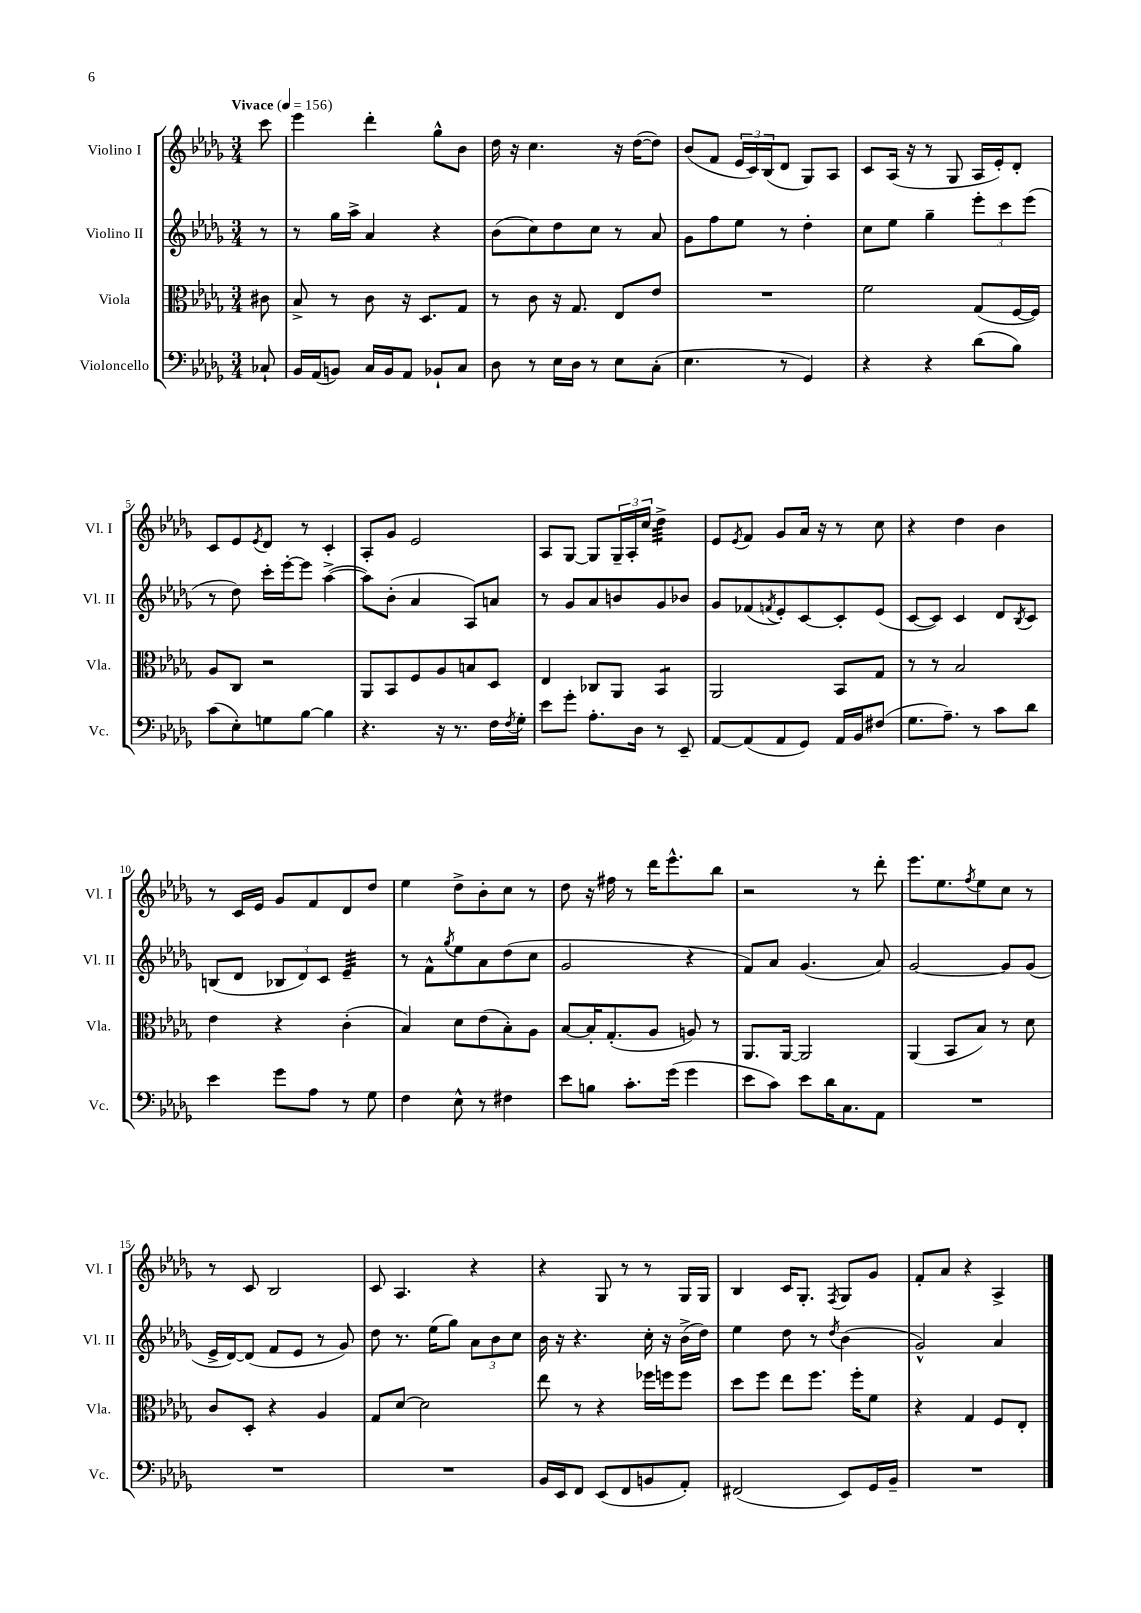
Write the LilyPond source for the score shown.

<<
\new StaffGroup <<
\new Staff = "s0" \with { instrumentName = "Violino I" shortInstrumentName = "Vl. I" } {
    \clef treble \key des \major \numericTimeSignature \time 3/4 \partial 8 \tempo "Vivace" 4 = 156
    c'''8 |
    ees'''4 des'''4-. ges''8-^ bes'8 |
    des''16 r16 c''4. r16 des''16~( des''8) |
    bes'8( f'8 \tuplet 3/2 { ees'16 c'16) bes16( } des'8 ges8) aes8 |
    c'8 aes16( r16 r8 ges8 aes16 ees'16-.) des'8-. |
    c'8 ees'8 \acciaccatura { ees'8 } des'8 r8 c'4-. |
    aes8-. ges'8 ees'2 |
    aes8 ges8~ ges8 \tuplet 3/2 { ges16-- aes16-. c''16 } des''4:32-> |
    ees'8 \acciaccatura { ees'8 } f'8 ges'8 aes'16 r16 r8 c''8 |
    r4 des''4 bes'4 |
    r8 c'16 ees'16 ges'8 f'8 des'8 des''8 |
    ees''4 des''8-> bes'8-. c''8 r8 |
    des''8 r16 fis''16 r8 des'''16 ees'''8.-^ bes''8 |
    r2 r8 des'''8-. |
    ees'''8. ees''8. \acciaccatura { f''8 } ees''8 c''8 r8 |
    r8 c'8 bes2 |
    c'8 aes4. r4 |
    r4 ges8 r8 r8 ges16 ges16 |
    bes4 c'16 ges8.-. \acciaccatura { f8 } ges8 ges'8 |
    f'8-. aes'8 r4 aes4-> \bar "|." |
}
\new Staff = "s1" \with { instrumentName = "Violino II" shortInstrumentName = "Vl. II" } {
    \clef treble \key des \major \numericTimeSignature \time 3/4 \partial 8
    r8 |
    r8 ges''16 aes''16-> aes'4 r4 |
    bes'8( c''8) des''8 c''8 r8 aes'8 |
    ges'8 f''8 ees''8 r8 des''4-. |
    c''8 ees''8 ges''4-- \tuplet 3/2 { ees'''8-. c'''8 ees'''8( } |
    r8 des''8) c'''16-. ees'''16~-. ees'''8 aes''4~->( |
    aes''8) bes'8-.( aes'4 aes8) a'8 |
    r8 ges'8 aes'8 b'8 ges'8 bes'8 |
    ges'8 fes'8( \acciaccatura { f'8 } ees'8-.) c'8~ c'8-. ees'8( |
    c'8~ c'8) c'4 des'8 \acciaccatura { bes8 } c'8 |
    b8( des'8 \tuplet 3/2 { bes8 des'8) c'8 } ees'4:32-- |
    r8 f'8-^ \acciaccatura { ges''8 } ees''8 aes'8 des''8( c''8 |
    ges'2 r4 |
    f'8) aes'8 ges'4.( aes'8) |
    ges'2~ ges'8 ges'8( |
    ees'16-> des'16~) des'8( f'8 ees'8 r8 ges'8) |
    des''8 r8. ees''16( ges''8) \tuplet 3/2 { aes'8 bes'8 c''8 } |
    bes'16 r16 r4. c''16-. r16 bes'16->( des''16) |
    ees''4 des''8 r8 \acciaccatura { des''8 } bes'4( |
    ges'2-^) aes'4 \bar "|." |
}
\new Staff = "s2" \with { instrumentName = "Viola" shortInstrumentName = "Vla." } {
    \clef alto \key des \major \numericTimeSignature \time 3/4 \partial 8
    cis'8 |
    bes8-> r8 c'8 r16 des8. ges8 |
    r8 c'8 r16 ges8. ees8 ees'8 |
    R2. |
    f'2 ges8( f16~ f16) |
    aes8 c8 r2 |
    aes,8 bes,8 f8 aes8 b8 des8 |
    ees4 ces8 aes,8 bes,4:8 |
    aes,2 bes,8 ges8 |
    r8 r8 bes2 |
    ees'4 r4 c'4-.( |
    bes4) des'8 ees'8( bes8-.) aes8 |
    bes8~ bes16-. ges8.-.( aes8 a8) r8 |
    aes,8. aes,16~ aes,2 |
    aes,4( bes,8 bes8) r8 des'8 |
    c'8 des8-. r4 aes4 |
    ges8 des'8~ des'2 |
    ees''8 r8 r4 fes''16 f''16 f''8 |
    des''8 f''8 ees''8 f''8. f''16-. f'8 |
    r4 ges4 f8 ees8-. \bar "|." |
}
\new Staff = "s3" \with { instrumentName = "Violoncello" shortInstrumentName = "Vc." } {
    \clef bass \key des \major \numericTimeSignature \time 3/4 \partial 8
    ces8-! |
    bes,16 aes,16( b,8) c16 b,16 aes,8 bes,8-! c8 |
    des8 r8 ees16 des16 r8 ees8 c8-.( |
    ees4. r8 ges,4) |
    r4 r4 des'8( bes8) |
    c'8( ees8-.) g8 bes8~ bes4 |
    r4. r16 r8. f16 \acciaccatura { f8 } ges16-. |
    ees'8 ges'8-. aes8.-. des16 r8 ees,8-- |
    aes,8~ aes,8( aes,8 ges,8) aes,16 bes,16 fis8( |
    ges8. aes8.--) r8 c'8 des'8 |
    ees'4 ges'8 aes8 r8 ges8 |
    f4 ees8-^ r8 fis4 |
    ees'8 b8 c'8.-. ges'16( ges'4 |
    ees'8 c'8) ees'8 des'16 c8. aes,8 |
    R2. |
    R2. |
    R2. |
    bes,16 ees,16 f,8 ees,8( f,8 b,8 aes,8-.) |
    fis,2( ees,8) ges,16 bes,16-- |
    R2. \bar "|." |
}
>>
>>
